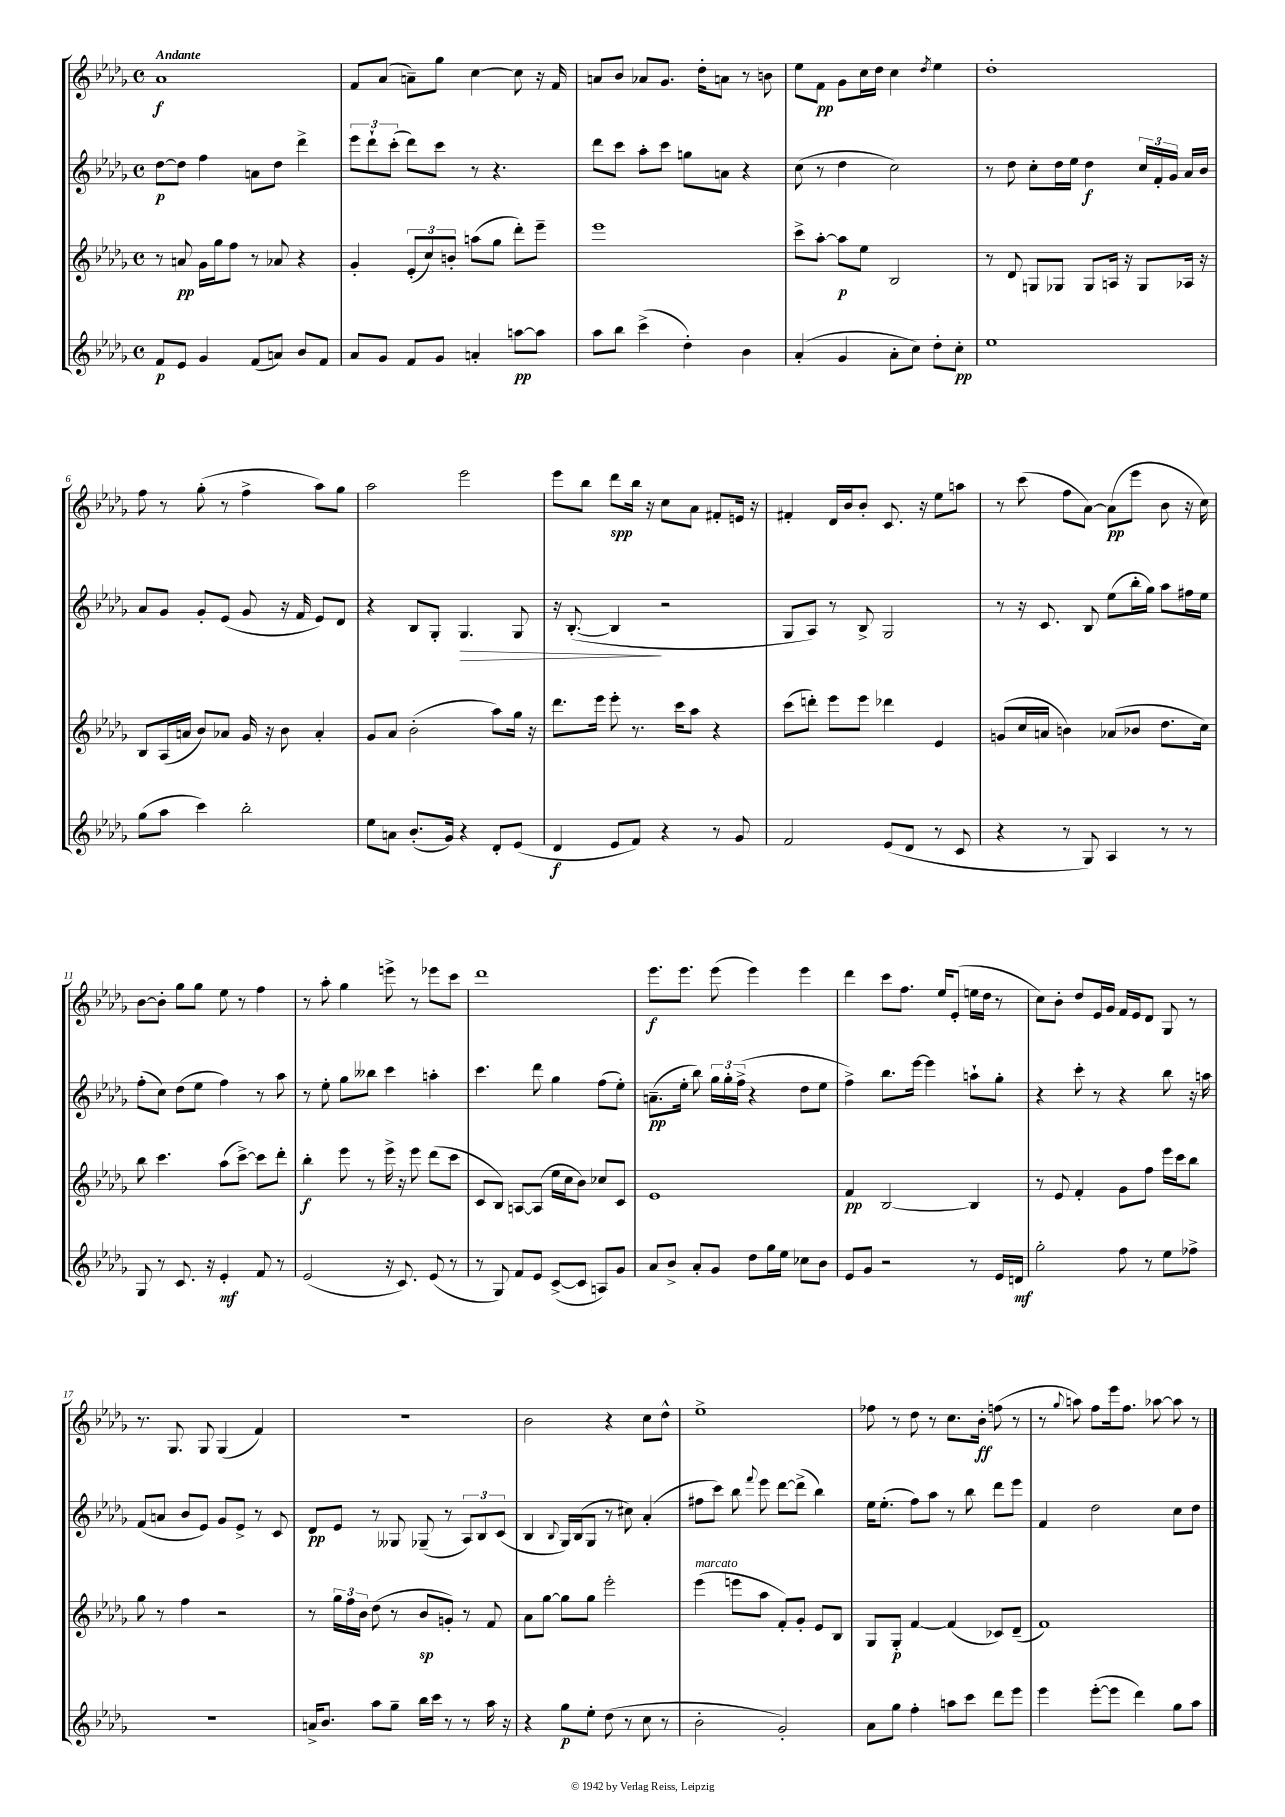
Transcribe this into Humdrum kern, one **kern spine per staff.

**kern	**kern	**kern	**kern
*staff4	*staff3	*staff2	*staff1
*clefG2	*clefG2	*clefG2	*clefG2
*k[b-e-a-d-g-]	*k[b-e-a-d-g-]	*k[b-e-a-d-g-]	*k[b-e-a-d-g-]
*M4/4	*M4/4	*M4/4	*M4/4
*met(c)	*met(c)	*met(c)	*met(c)
8f	8r	[8dd-	1a-
8e-	8a	8dd-]	.
4g-	16g-	4ff	.
.	16gg-	.	.
.	8ff	.	.
(8f	8r	8a	.
8a)	8a-	8dd-	.
8b-	4r	4ddd-^	.
8f	.	.	.
=	=	=	=
8a-	4g-'	12eee-	8f
.	.	12ddd-`	.
8g-	.	.	(8a-
.	.	(12ccc'	.
8f	(12e-'	8ddd-)	8a~)
.	12cc)	.	.
8g-	.	8ccc	8gg-
.	12b'	.	.
4a'	(8aa	8r	[4cc
.	8gg-	4.r	.
[8aa	8ddd-')	.	8cc]
8aa]	8eee-~	.	16r
.	.	.	16f
=	=	=	=
8aa-	1eee-	8ddd-	8a
8bb-	.	8ccc	8b-
(4ccc^	.	8aa-'	8a-
.	.	8ccc	8.g-
4dd-')	.	8gg	.
.	.	.	16dd-'
.	.	8a	8a
4b-	.	4r	8r
.	.	.	8b
=	=	=	=
(4a-'	8ccc^	(8cc	8ee-
.	[8aa-'	8r	8f
4g-	8aa-]	4dd-	8g-
.	8ee-	.	16cc
.	.	.	16dd-
8a-'	2B-	2cc)	4cc
8cc)	.	.	.
.	.	.	8qdd-
8dd-'	.	.	4ee-
8cc'	.	.	.
=	=	=	=
1ee-	8r	8r	1dd-'
.	8d-	8dd-	.
.	8G	8cc'	.
.	8G-	16dd-	.
.	.	16ee-	.
.	8G-	4dd-	.
.	16A	.	.
.	16r	.	.
.	8G-	24cc	.
.	.	24f'	.
.	.	24g-	.
.	16A-	16a-	.
.	16r	16b-	.
=	=	=	=
(8gg-	8B-	8a-	8ff
8aa-	(16A-	8g-	8r
.	16a	.	.
4ccc)	8b-)	8g-'	(8gg-'
.	8a-	(8e-	8r
2bb-'	16g-	8g-	4ff^
.	16r	.	.
.	8b-	16r	.
.	.	16f	.
.	4a-'	8e-)	8aa-)
.	.	8d-	8gg-
=	=	=	=
8ee-	8g-	4r	2aa-
8a	8a-	.	.
(8.b-'	(2b-'	8B-	.
.	.	8G-'	.
16g-)	.	.	.
4r	.	4.G-	2eee-
8d-'	8aa-)	.	.
(8e-	16gg-	8G-	.
.	16r	.	.
=	=	=	=
4d-	8.ddd-	16r	8eee-
.	.	([8.B-'	.
.	.	.	8bb-
.	16eee-	.	.
8e-	8eee-'	4B-]	8ddd-
8f)	8.r	.	16bb-
.	.	.	16r
4r	.	2r	8cc
.	16ccc	.	.
.	8aa-	.	8a-
8r	4r	.	8f#'
8g-	.	.	16e
.	.	.	16r
=	=	=	=
2f	(8ccc	8G-	4f#'
.	8ddd')	8A-)	.
.	8eee-	8r	16d-
.	.	.	16b-
.	8eee-	8B-^	8b-'
(8e-	4ddd-	2G-	8.c
8d-	.	.	.
.	.	.	16r
8r	4e-	.	8ee-
8c	.	.	8aa
=	=	=	=
4r	(8g	8r	8r
.	16cc	16r	(8ccc
.	16a	8.c	.
8r	4b)	.	8ff
8G-)	.	8B-	[8a-)
4A-	(8a-	(8ee-	(8a-]
.	8b-	16bb-'	8eee-
.	.	16gg-)	.
8r	8.dd-	8aa-	8b-
8r	.	16ff#	16r
.	16cc)	16ee-	16cc)
=	=	=	=
8G-	8bb-	(8ff'	[8b-
8r	4.ccc	8cc)	8b-']
8.c	.	(8dd-	8gg-
.	.	8ee-	8gg-
16r	.	.	.
4e-'	(8aa-	4ff)	8ee-
.	[8ccc^)	.	8r
8f	8ccc]	8r	4ff
8r	8ddd-'	8aa-	.
=	=	=	=
(2e-	4bb-'	8r	8r
.	.	8ee-'	8aa-'
.	8eee-	8gg-	4gg-
.	8r	8bb--	.
16r	16eee-^	4ccc	8eee^
8.c)	16r	.	.
.	8eee-	.	8r
(8e-	(8ddd-	4aa'	8eee-
8r	8ccc	.	8ccc
=	=	=	=
8r	8c	4.ccc	1ddd-
8G-)	8B-)	.	.
8f	[8A	.	.
8e-	(8A]	8ddd-	.
([8c^	16ee-	4gg-	.
.	16cc	.	.
8c]	8b-)	.	.
8A)	8cc-	(8ff	.
8g-	8c	8ee-')	.
=	=	=	=
8a-	1e-	(8.a~	8.eee-
8b-^	.	.	.
.	.	16ee-'	8.eee-
8a-'	.	8bb-)	.
8g-	.	24gg-	(8eee-
.	.	24gg-'	.
.	.	(24ff^	.
8dd-	.	4r	4eee-)
16gg-	.	.	.
16ee-	.	.	.
8cc-	.	8dd-	4eee-
8b-	.	8ee-	.
=	=	=	=
8e-	4f	4ff^)	4ddd-
8g-	.	.	.
2r	[2B-	8.bb-	8ccc
.	.	.	8.ff
.	.	[16eee-	.
.	.	4eee-]	.
.	.	.	16ee-
.	.	.	(8e-'
8r	4B-]	8aa`	16ee
.	.	.	16dd-
16e-	.	8gg-'	8r
16d	.	.	.
=	=	=	=
2gg-'	8r	4r	8cc)
.	8e-	.	8b-'
.	4f'	8ccc'	8dd-
.	.	8r	16e-
.	.	.	16g-
8ff	8g-	4r	16f
.	.	.	16e-
8r	8ff	.	8d-
8ee-	16eee-	8bb-	8G-
.	16ccc	.	.
8ff-^	8bb-	16r	8r
.	.	16aa	.
=	=	=	=
1r	8gg-	(8f	8.r
.	8r	8a	.
.	.	.	8.G-
.	4ff	8b-	.
.	.	8e-)	8G-
.	2r	8g-	(4G-
.	.	8e-^	.
.	.	8r	4f)
.	.	8c	.
=	=	=	=
16a^	8r	8d-	1r
8.b-	.	.	.
.	24gg-	8e-	.
.	24ff	.	.
.	24b-	.	.
8aa-	(8dd-	8r	.
8gg-~	8r	8G--	.
16bb-	8b-	(8G-~	.
16ccc	.	.	.
8r	8g')	8r	.
8r	8r	12A-)	.
.	.	12B-	.
16aa-	8f	.	.
.	.	(12c	.
16r	.	.	.
=	=	=	=
4r	8a-	4B-	2b-
.	[8gg-	.	.
.	.	8qqB-	.
8gg-	8gg-]	16G-)	.
.	.	(16B-	.
8ee-'	8gg-	8G-	.
(8dd-	2eee-'	8r	4r
8r	.	8cc#)	.
8cc	.	(4a-'	8cc
8r	.	.	8dd-^^
=	=	=	=
2b-'	(4eee-	8ff#	1ee-^
.	.	8ccc)	.
.	8eee	8bb-	.
.	.	8qqfff	.
.	8aa-	8eee-	.
2g-')	8f')	[8ddd-	.
.	8g-'	(8ddd-^]	.
.	8e-	4bb-)	.
.	8B-	.	.
=	=	=	=
8a-	8G-	16ee-	8ff-
.	.	(8.ee-'	.
8gg-	8G-'	.	8r
4ff'	[4f	8ff)	8dd-
.	.	8aa-	8r
8aa	(4f]	8r	8.cc
8ccc	.	8bb-	.
.	.	.	16b-'
8ddd-	8c-)	8ddd-	(8ff
8eee-	(8d-~	8eee-	8r
=	=	=	=
4eee-	1f)	4f	8r
.	.	.	8qqgg-
.	.	.	8aa)
([8eee-'	.	2dd-	8ff
8eee-]	.	.	16eee-
.	.	.	8.ff
4ddd-)	.	.	.
.	.	.	[8aa-
8gg-	.	8cc	8aa-]
8aa-	.	8dd-	8r
==	==	==	==
*-	*-	*-	*-
